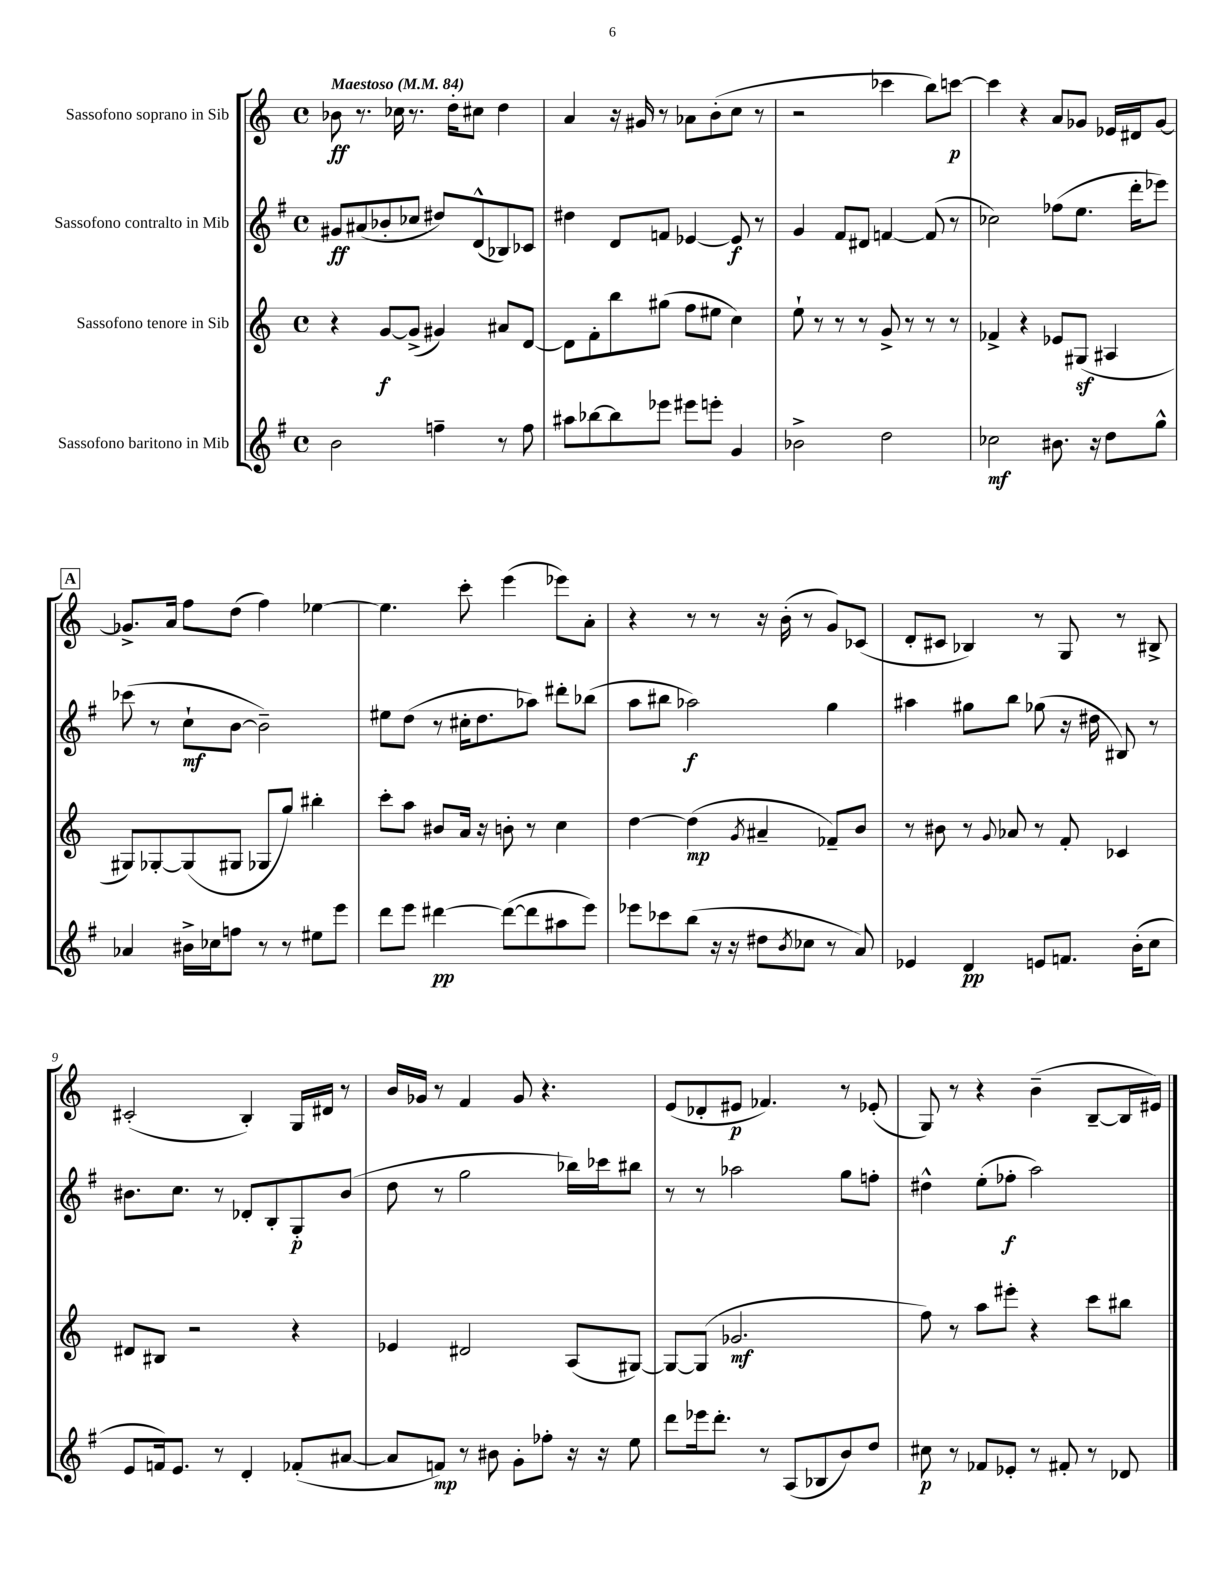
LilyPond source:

<<
\new StaffGroup <<
\new Staff = "s0" \with { instrumentName = "Sassofono soprano in Sib" } {
    \clef treble \key c \major \defaultTimeSignature \time 4/4 \tempo "Maestoso" 4 = 84
    bes'8\ff r8. ces''16 r8. d''16-. cis''8 d''4 |
    a'4 r16 gis'16 r8 aes'8 b'8-.( c''8 r8 |
    r2 ces'''4 b''8) c'''8~\p |
    c'''4 r4 a'8 ges'8 ees'16 dis'16 ges'8~ |
    \mark \markup { \box "A" } ges'8.-> a'16 f''8 d''8( f''4) ees''4~ |
    ees''4. c'''8-. e'''4( ees'''8) a'8-. |
    r4 r8 r8 r16 b'16-.( r8 g'8) ces'8( |
    d'8-. cis'8 bes4) r8 g8 r8 bis8-> |
    cis'2-.( b4-.) g16 dis'16 r8 |
    b'16 ges'16 r8 f'4 ges'8 r4. |
    e'8( des'8-. eis'8\p fes'4.) r8 ees'8-.( |
    g8) r8 r4 b'4--( b8~-- b16 eis'16) \bar "|." |
}
\new Staff = "s1" \with { instrumentName = "Sassofono contralto in Mib" } {
    \clef treble \key g \major \defaultTimeSignature \time 4/4
    gis'8\ff ais'8( bes'8-. ces''8 dis''8) d'8-^( bes8) ces'8 |
    dis''4 d'8 f'8 ees'4~ ees'8\f r8 |
    g'4 fis'8 dis'8 f'4~ f'8( r8 |
    ces''2) fes''8( e''8. d'''16-. ees'''8) |
    \mark \markup { \box "A" } ces'''8( r8 c''8-!\mf b'8~ b'2--) |
    eis''8 d''8( r8 cis''16-. d''8. aes''8) dis'''8-. bes''8( |
    a''8 bis''8 aes''2\f) g''4 |
    ais''4 gis''8 b''8 ges''8( r16 dis''16 bis8) r8 |
    bis'8. c''8. r8 des'8-. b8-. g8-.\p bis'8( |
    d''8 r8 g''2 bes''16) ces'''16 bis''8 |
    r8 r8 aes''2 g''8 f''8-. |
    dis''4-^ e''8-.( fes''8-.\f a''2) \bar "|." |
}
\new Staff = "s2" \with { instrumentName = "Sassofono tenore in Sib" } {
    \clef treble \key c \major \defaultTimeSignature \time 4/4
    r4 g'8~\f g'8->( gis'4) ais'8 d'8~ |
    d'8 f'8-. b''8 gis''8( f''8 eis''8 c''4) |
    e''8-! r8 r8 r8 g'8-> r8 r8 r8 |
    fes'4-> r4 ees'8 gis8\sf( ais4 |
    \mark \markup { \box "A" } gis8) ges8~-. ges8( gis8 ges8 g''8) bis''4-. |
    c'''8-. a''8 bis'8 a'16 r16 b'8-. r8 c''4 |
    d''4~ d''4\mp( \acciaccatura { g'8 } ais'4-- fes'8--) b'8 |
    r8 bis'8 r8 \appoggiatura { g'8 } aes'8 r8 f'8-. ces'4 |
    dis'8 bis8 r2 r4 |
    ees'4 dis'2 a8( gis8~) |
    gis8~ gis8( ges'2.\mf |
    f''8) r8 a''8 eis'''8-. r4 c'''8 bis''8 \bar "|." |
}
\new Staff = "s3" \with { instrumentName = "Sassofono baritono in Mib" } {
    \clef treble \key g \major \defaultTimeSignature \time 4/4
    b'2 f''4-- r8 f''8 |
    ais''8 bes''8~ bes''8 ees'''8 eis'''8 e'''8-. g'4 |
    bes'2-> d''2 |
    ces''2\mf bis'8. r16 d''8 g''8-^ |
    \mark \markup { \box "A" } aes'4 bis'16-> ces''16 f''8 r8 r8 eis''8 e'''8 |
    d'''8 e'''8 dis'''4~\pp dis'''8~( dis'''8 ais''8 e'''8) |
    ees'''8 ces'''8 b''8( r16 r16 dis''8 \acciaccatura { b'8 } ces''8 r8 a'8) |
    ees'4 d'4\pp e'8 f'8. b'16-.( c''8 |
    e'8 f'16) e'8. r8 d'4-. fes'8-.( ais'8~ |
    ais'8 f'8\mp) r8 bis'8 g'8-. fes''8-. r16 r16 e''8 |
    d'''8 ees'''16 d'''8.-. r8 a8( bes8 b'8) d''8 |
    cis''8\p r8 fes'8 ees'8-. r8 fis'8-. r8 des'8 \bar "|." |
}
>>
>>
